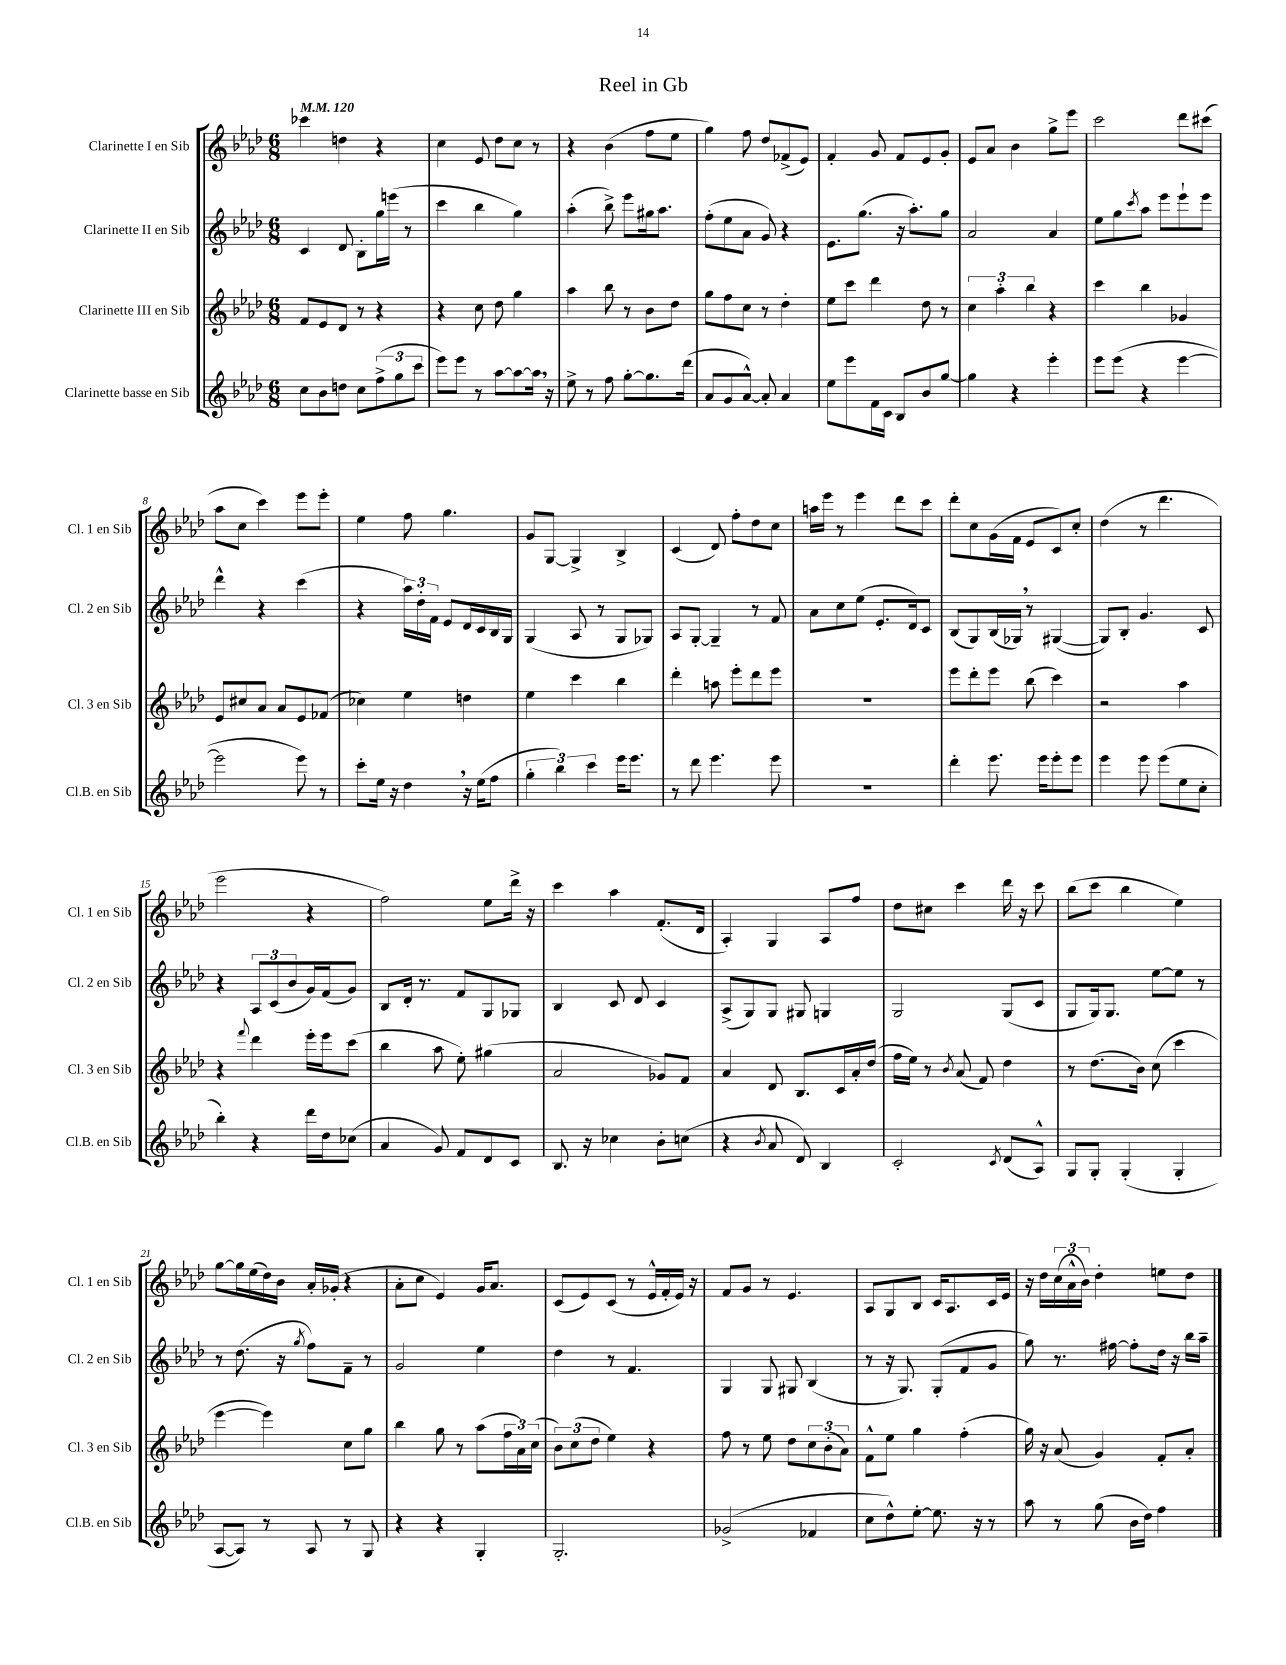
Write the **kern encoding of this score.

**kern	**kern	**kern	**kern
*staff4	*staff3	*staff2	*staff1
*clefG2	*clefG2	*clefG2	*clefG2
*k[b-e-a-d-]	*k[b-e-a-d-]	*k[b-e-a-d-]	*k[b-e-a-d-]
*M6/8	*M6/8	*M6/8	*M6/8
*MM120	*MM120	*MM120	*MM120
8cc	8f	4c	4ccc-
8b-	8e-	.	.
8dd	8d-	8d-	4dd
8cc	8r	8B-'	.
(12ff^	4r	16gg	4r
.	.	(16eee	.
12gg	.	.	.
.	.	8r	.
12ccc	.	.	.
=	=	=	=
8eee-)	4r	4ccc	4cc
8eee-	.	.	.
8r	8cc	4bb-	8e-
[8aa-	8dd-	.	8dd-
8aa-_	4gg	4gg)	8cc
16aa-]	.	.	8r
16r	.	.	.
=	=	=	=
8ee-^	4aa-	(4aa-'	4r
8r	.	.	.
8ff	8bb-	8bb-^)	(4b-
[8gg'	8r	8eee-	.
8.gg]	8b-	16gg#	8ff
.	.	8.aa-	.
.	8dd-	.	8ee-
(16ddd-	.	.	.
=	=	=	=
8a-	8gg	(8ff'	4gg)
8g	8ff	8ee-	.
[8a-^^)	8cc	8a-	8ff
8a-']	8r	8g)	8dd-
4a-	4dd-'	4r	(8f-^
.	.	.	8e-)
=	=	=	=
8ee-	8ee-	8.e-	4f'
8eee-	8ccc	.	.
.	.	(8.gg	.
16f	4ddd-	.	8g
16c	.	.	.
8B-	.	16r	8f
.	.	8.aa-')	.
8b-	8dd-	.	8e-
[8gg	8r	8gg	8g'
=	=	=	=
4gg]	6cc	2a-	8e-
.	.	.	8a-
.	6aa-'	.	.
4r	.	.	4b-
.	6bb-	.	.
4eee-'	4r	4a-	8gg^
.	.	.	8eee-
=	=	=	=
8eee-	4ccc	8ee-	2ccc
(8eee-	.	8gg	.
.	.	8qccc	.
4r	4bb-	8aa-	.
.	.	8eee-	.
[4eee-	4g-	8eee-`	8ddd-
.	.	8eee-	(8ccc#
=	=	=	=
2eee-]	8e-	4ddd-^^	8aa-
.	8cc#	.	8cc
.	8a-	4r	4ccc)
.	8a-	.	.
8eee-)	8e-	(4ccc	8eee-
8r	(8f-	.	8eee-'
=	=	=	=
8ccc'	4cc-)	4r	4ee-
16ee-	.	.	.
16r	.	.	.
4dd-	4ee-	24aa-)	8ff
.	.	24dd-'	.
.	.	24f	.
.	.	8e-	4.gg
16r	4dd	16d-	.
(16ee-	.	16c	.
8ff	.	16B-	.
.	.	16G	.
=	=	=	=
6gg'	4ee-	(4G	8g
.	.	.	[8G
6bb-)	.	.	.
.	4ccc	8A-	4G^]
6ccc	.	.	.
.	.	8r	.
16eee-	4bb-	8G	4B-^
8.eee-	.	.	.
.	.	8G-)	.
=	=	=	=
8r	4ddd-'	8A-	(4c
8ddd-	.	[8G'	.
4.eee-	8aa	4G~]	8d-)
.	8eee-'	.	8ff'
.	8ddd-	8r	8dd-
8eee-	8eee-	8f	8cc
=	=	=	=
2.r	2.r	8a-	16aa
.	.	.	16eee-
.	.	8cc	8r
.	.	(8ee-	4eee-
.	.	8.e-'	.
.	.	.	8ddd-
.	.	16d-)	.
.	.	8c	8ccc
=	=	=	=
4ddd-'	8eee-	(8B-	8ddd-'
.	8ddd-'	8G)	8cc
8.eee-	8eee-	(16B-	(16g
.	.	16G-)	16f
.	(8bb-	8r	8e-
16eee-	.	.	.
8eee-'	4ccc)	([4G#	8c)
8eee-	.	.	8cc'
=	=	=	=
4eee-	2r	8G#])	(4dd-
.	.	8B-'	.
8eee-	.	4.g	8r
(8eee-	.	.	4.ddd-
8ee-	4aa-	.	.
8cc'	.	8c	.
=	=	=	=
4bb-')	4r	4r	2eee-
.	8qqfff	.	.
4r	4ddd-	12A-	.
.	.	(12c	.
.	.	12b-	.
16ddd-	16eee-'	16g)	4r
16dd-	16eee-	(16f	.
(8cc-	(8ccc	8g)	.
=	=	=	=
4a-	4bb-	8B-	2ff)
.	.	16d-'	.
.	.	8.r	.
8g)	8aa-	.	.
8f	8ee-')	8f	.
8d-	(4gg#	8G	8ee-
8c	.	8G-	16ddd-^
.	.	.	16r
=	=	=	=
8.B-	2a-	4B-	4ccc
16r	.	.	.
4cc-	.	8c	4aa-
.	.	8d-	.
8b-'	8g-)	4c	(8.f'
(8cc	8f	.	.
.	.	.	16d-
=	=	=	=
4r	4a-	(8A-^	4A-')
.	.	8G)	.
8qb-	.	.	.
8a-	8d-	8G	4G
8d-)	8.B-	8G#	.
4B-	.	4G	8A-
.	16c	.	.
.	16a-'	.	8ff
.	(16dd-	.	.
=	=	=	=
2c'	16ff	2G	8dd-
.	16ee-)	.	.
.	8r	.	8cc#
.	8qb-	.	.
.	(8a-	.	4ccc
.	8f)	.	.
8qc	.	.	.
(8d-	4dd-	(8G	16ddd-
.	.	.	16r
8A-^^)	.	8c	8ccc
=	=	=	=
8G	8r	8G	(8bb-
8G'	(8.dd-	16G)	8ccc
.	.	8.G	.
(4G'	.	.	4bb-
.	16b-)	.	.
.	(8cc	[8ee-	.
4G'	4ccc	8ee-]	4ee-)
.	.	8r	.
=	=	=	=
[8A-	[4eee-	8r	[8gg
8A-])	.	(8.dd-	16gg]
.	.	.	(16ee-
8r	4eee-])	.	16dd-)
.	.	16r	16b-
.	.	8qgg	.
8A-	.	8ff)	16a-'
.	.	.	(16g-'
8r	8cc	8f~	4r
8G	8gg	8r	.
=	=	=	=
4r	4bb-	2g	8a-'
.	.	.	8cc
4r	8gg	.	4e-)
.	8r	.	.
4G'	(8aa-	4ee-	16g
.	.	.	8.a-
.	24ff	.	.
.	24a-)	.	.
.	(24cc	.	.
=	=	=	=
2.G'	12b-)	4dd-	(8c
.	(12cc	.	.
.	.	.	8e-)
.	12dd-	.	.
.	4ee-)	8r	(8c
.	.	4.f	8r
.	4r	.	16e-^^
.	.	.	16f'
.	.	.	16e-)
.	.	.	16r
=	=	=	=
(2g-^	8ff	4G	8f
.	8r	.	8g
.	8ee-	8G	8r
.	8dd-	8G#	4.e-
4f-	12cc	(4B-	.
.	(12b-'	.	.
.	12a-)	.	.
=	=	=	=
8cc	8f^^	8r	8A-
8dd-^^)	8ee-	16r	8G
.	.	8.G)	.
[8ee-'	4gg	.	8B-
8.ee-]	.	(8G'	16c
.	.	.	8.A-
.	(4ff'	8f	.
16r	.	.	.
8r	.	8g	16c
.	.	.	16e-
=	=	=	=
8aa-	16gg)	8gg)	16r
.	16r	.	16dd-
8r	(8a-	8.r	(24cc
.	.	.	24a-^^
.	.	.	24b-)
(8gg	4g)	.	4dd-'
.	.	[16ff#	.
16b-	.	8ff#']	.
16dd-)	.	.	.
4ff	8f'	16dd-	8ee
.	.	16r	.
.	8a-'	16bb-	8dd-
.	.	16aa-~	.
==	==	==	==
*-	*-	*-	*-
